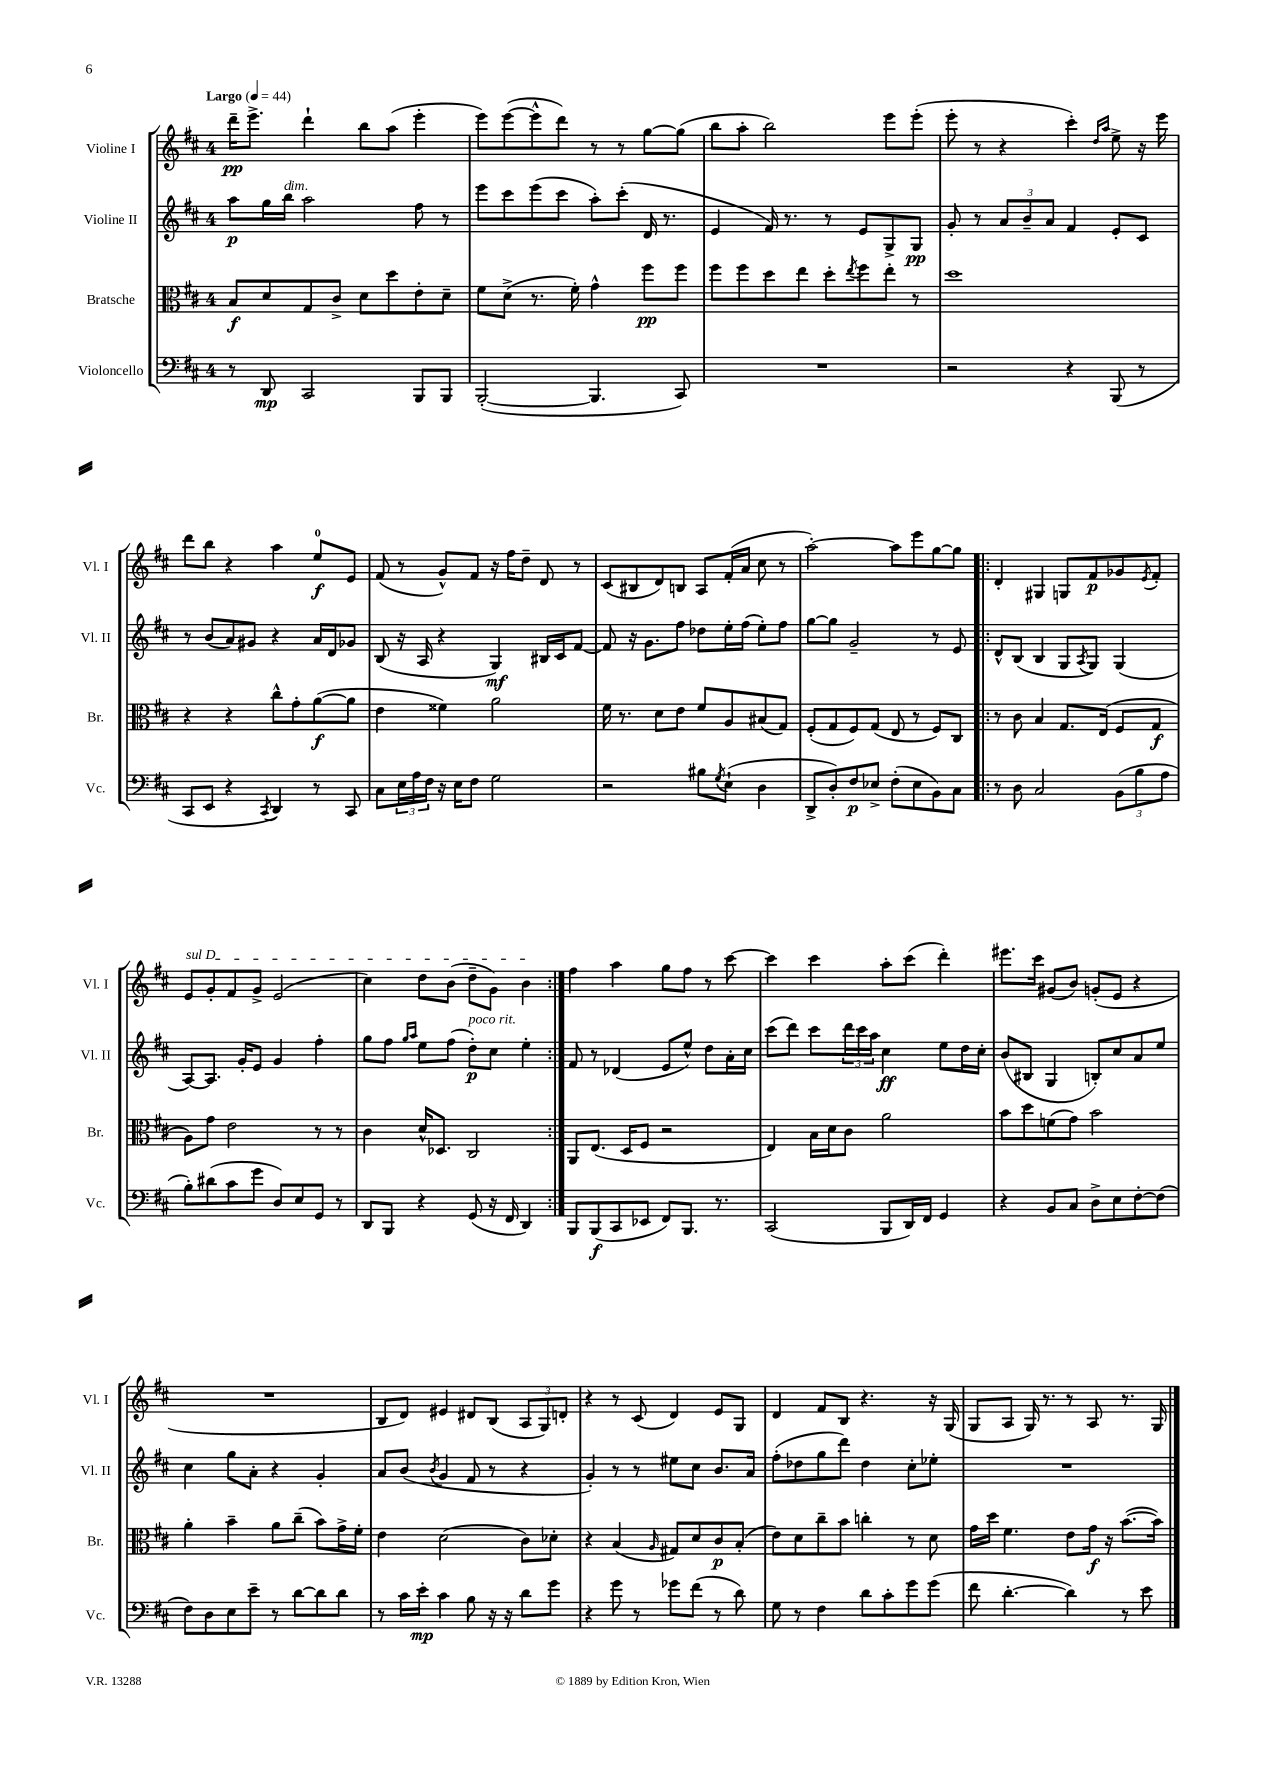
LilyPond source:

<<
\new StaffGroup <<
\new Staff = "s0" \with { instrumentName = "Violine I" shortInstrumentName = "Vl. I" } {
    \clef treble \key d \major \once \override Staff.TimeSignature.style = #'single-digit \time 4/4 \tempo "Largo" 4 = 44
    d'''16--\pp e'''8.-> d'''4-! b''8 a''8( e'''4-. |
    e'''8) e'''8~( e'''8-^ d'''8) r8 r8 g''8~ g''8( |
    b''8 a''8-. b''2) e'''8 e'''8-.( |
    e'''8-. r8 r4 cis'''4-.) \grace { d''16 a''16 } e''8-> r16 e'''16 |
    d'''8 b''8 r4 a''4 e''8-0\f e'8 |
    fis'8( r8 g'8-^) fis'8 r16 fis''16 d''8-- d'8 r8 |
    cis'8( bis8 d'8) b8 a8 fis'16-.( a'16 cis''8 r8 |
    a''2~-.) a''8 e'''8 g''8~ g''8 |
    \repeat volta 2 { d'4-. gis4 g8 fis'8\p ges'8 \acciaccatura { e'8 } fis'8-. |
    \once \override TextSpanner.bound-details.left.text = \markup { \italic "sul D" } e'8\startTextSpan g'8-. fis'8 g'8-> e'2( |
    cis''4) d''8 b'8( d''8-- g'8) b'4\stopTextSpan | }
    fis''4 a''4 g''8 fis''8 r8 cis'''8~ |
    cis'''4 cis'''4 a''8-. cis'''8( d'''4-.) |
    eis'''8. cis'''16 gis'8( b'8) g'8-.( e'8 r4 |
    R1 |
    b8 d'8) eis'4 dis'8 b8( \tuplet 3/2 { a8 g8) d'8-. } |
    r4 r8 cis'8( d'4) e'8 g8 |
    d'4 fis'8 b8 r4. r16 g16( |
    g8 a8 g16) r8. r8 a8 r8. g16 \bar "|." |
}
\new Staff = "s1" \with { instrumentName = "Violine II" shortInstrumentName = "Vl. II" } {
    \clef treble \key d \major \once \override Staff.TimeSignature.style = #'single-digit \time 4/4
    a''8\p g''16 b''16^\markup { \italic "dim." } a''2 fis''8 r8 |
    e'''8 cis'''8 e'''8( cis'''8 a''8-.) cis'''8-.( d'16 r8. |
    e'4 fis'16) r8. r8 e'8 g8-> g8\pp |
    g'8-. r8 \tuplet 3/2 { a'8 b'8-- a'8 } fis'4 e'8-. cis'8 |
    r8 b'8( a'8) gis'8 r4 a'16 d'16 ges'8 |
    b8( r16 a16 r4 g4\mf) bis16 cis'16 fis'8~ |
    fis'8 r16 g'8. fis''8 des''8 e''16-. fis''16( e''8-.) fis''8 |
    g''8~ g''8 g'2-- r8 e'8 |
    \repeat volta 2 { d'8-^ b8( b4 g8 \acciaccatura { a8 } g8) g4( |
    a8~) a8. g'16-. e'8 g'4 fis''4-. |
    g''8 fis''8 \grace { g''16 a''16 } e''8 fis''8( d''8-.\p^\markup { \italic "poco rit." }) cis''8 e''4-. | }
    fis'8 r8 des'4( e'8 e''8-^) d''8 a'16-. cis''16 |
    cis'''8( d'''8) cis'''8 \tuplet 3/2 { d'''16 cis'''16 a''16 } cis''4\ff e''8 d''16 cis''16-. |
    b'8( bis8 g4 b8-.) cis''8 a'8 e''8 |
    cis''4 g''8 a'8-. r4 g'4-. |
    a'8 b'8( \acciaccatura { b'8 } g'4 fis'8 r8 r4 |
    g'4-.) r8 r8 eis''8 cis''8 b'8. a'16 |
    fis''8-.( des''8 g''8 d'''8) des''4 cis''8-. ees''8-. |
    R1 \bar "|." |
}
\new Staff = "s2" \with { instrumentName = "Bratsche" shortInstrumentName = "Br." } {
    \clef alto \key d \major \once \override Staff.TimeSignature.style = #'single-digit \time 4/4
    b8\f d'8 g8 cis'8-> d'8 d''8 e'8-. d'8-- |
    fis'8 d'8->( r8. fis'16-.) g'4-^ fis''8\pp fis''8 |
    fis''8 fis''8 d''8 e''8 d''8-. \acciaccatura { e''8 } fis''8 e''8-. r8 |
    d''1 |
    r4 r4 cis''8-^ g'8-. a'8~\f( a'8 |
    e'4 fisis'4) a'2 |
    fis'16 r8. d'8 e'8 fis'8 a8 bis8( g8) |
    fis8-.( g8 fis8) g8( e8 r8 fis8) cis8 |
    \repeat volta 2 { r8 cis'8 b4 g8. e16( fis8 g8\f |
    a8) g'8 e'2 r8 r8 |
    cis'4 d'16-^ des8. cis2 | }
    a,8 e8.( d16 fis8 r2 |
    e4) b16 d'16 cis'8 a'2 |
    b'8 d''8 f'8( g'8) b'2 |
    a'4-. b'4-- a'8 cis''8--( b'8) g'16-> fis'16-. |
    e'4 d'2( cis'8) des'8-. |
    r4 b4( \grace { a16 } gis8) d'8 cis'8\p b8-.( |
    e'8) d'8 cis''8-- b'8 c''4-. r8 d'8 |
    g'16 d''16 fis'4. e'8 g'16\f r16 b'8.~( b'16) \bar "|." |
}
\new Staff = "s3" \with { instrumentName = "Violoncello" shortInstrumentName = "Vc." } {
    \clef bass \key d \major \once \override Staff.TimeSignature.style = #'single-digit \time 4/4
    r8 d,8\mp cis,2 b,,8 b,,8 |
    b,,2~-.( b,,4. cis,8) |
    R1 |
    r2 r4 b,,8( r8 |
    cis,8 e,8 r4 \acciaccatura { cis,8 } d,4) r8 cis,8 |
    cis8 \tuplet 3/2 { e16 a16 fis16 } r16 e16 fis8 g2 |
    r2 bis8 \acciaccatura { g8 } e8-!( d4 |
    d,8-> d8-.) fis8\p ees8-> fis8-.( ees8 b,8) cis8 |
    \repeat volta 2 { r8 d8 cis2 \tuplet 3/2 { b,8( b8 a8 } |
    b8-.) dis'8( cis'8 g'8 d8) e8 g,8 r8 |
    d,8 b,,8 r4 g,8( r16 fis,16 d,4) | }
    b,,8 b,,8\f( cis,8 ees,8 fis,8) b,,8. r8. |
    cis,2( b,,8 d,16) fis,16 g,4 |
    r4 b,8 cis8 d8-> e8 fis8~-. fis8( |
    fis8) d8 e8 e'8-- r8 d'8~ d'8 d'8 |
    r8 cis'16 e'16-.\mp cis'4 b8 r16 r16 d'8 g'8 |
    r4 g'8 r8 ges'8 fis'8( r8 d'8) |
    g8 r8 fis4 d'8 cis'8-. g'8 g'8( |
    fis'8 d'4.~-. d'4) r8 e'8 \bar "|." |
}
>>
>>
\layout { \context { \Score \remove "Bar_number_engraver" } }
